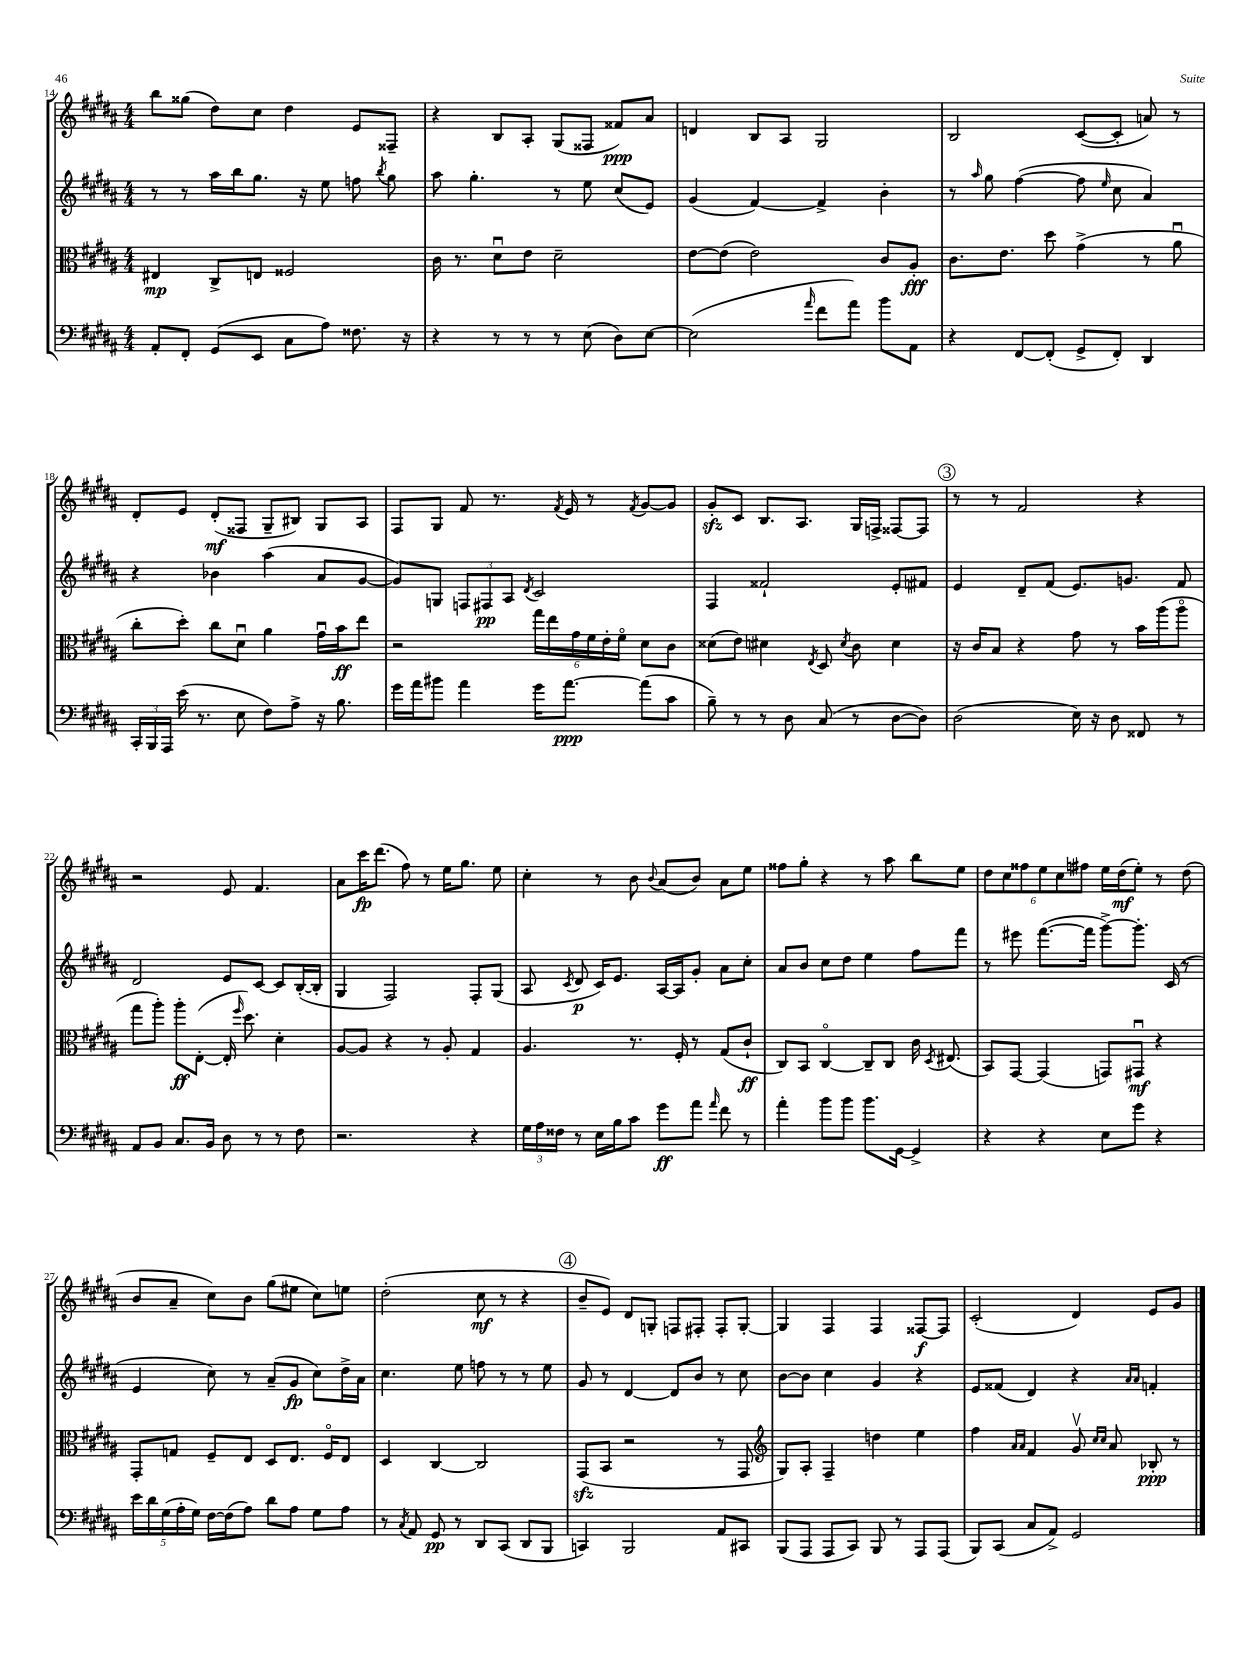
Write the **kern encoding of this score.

**kern	**kern	**kern	**kern
*staff4	*staff3	*staff2	*staff1
*clefF4	*clefC3	*clefG2	*clefG2
*k[f#c#g#d#a#]	*k[f#c#g#d#a#]	*k[f#c#g#d#a#]	*k[f#c#g#d#a#]
*M4/4	*M4/4	*M4/4	*M4/4
8AA#'/L	4E#/	8r	8bb\L
8FF#'/J	.	8r	(8gg##\J
(8GG#/L	8C#^/L	16aa#\LL	8dd#\L)
.	.	16bb\J	.
8EE/J	8E/J	8.gg#\J	8cc#\J
8C#\L	2F##/	.	4dd#\
.	.	16r	.
8A#\J)	.	8ee\	.
8.F##\	.	8ff\	8e/L
.	.	8qbb/	.
.	.	8gg#\	8F##~/J
16r	.	.	.
=	=	=	=
4r	16c#\	8aa#\	4r
.	8.r	.	.
.	.	4.gg#'\	.
8r	8d#u\L	.	8B/L
8r	8e\J	.	8A#'/J
8r	2d#~\	8r	(8G#/L
(8E\	.	8ee\	8F##/J
8D#\L)	.	(8cc#/L	8f##/L)
[8E\J	.	8e/J)	8a#/J
=	=	=	=
(2E\]	[8e\L	(4g#/	4d/
.	(8e\]J	.	.
.	2e\)	[4f#/)	8B/L
.	.	.	8A#/J
16qqa#/	.	.	.
8f#\L	.	4f#^/]	2G#/
8a#\J)	.	.	.
8b\L	8c#/L	4b'\	.
8AA#\J	8A#'/J	.	.
=	=	=	=
4r	8.c#\L	8r	2B/
.	.	16qqaa#/	.
.	.	8gg#\	.
.	8.e\J	.	.
[8FF#/L	.	([4ff#\	.
(8FF#'/]J	8dd#\	.	.
8GG#^/L	(4g#^\	8ff#\]	([8c#/L
.	.	16qqee/	.
8FF#'/J)	.	8cc#\	8c#'/]J
4DD#/	8r	4a#/)	8a/)
.	8a#u\	.	8r
=	=	=	=
24CC#'/LL	8cc#'\L	4r	8d#'/L
24BBB/	.	.	.
24AAA#/JJ	.	.	.
(16e\	8dd#'\J)	.	8e/J
8.r	.	.	.
.	8cc#\L	4b-\	(8d#'/L
8E\	8d#u\J	.	8F##/J
8F#\L)	4a#\	(4aa#\	8G#~/L
8A#^\J	.	.	8B#/J)
16r	16g#u\LL	8a#/L	8G#/L
8.B\	16b\J	.	.
.	8ee\J	[8g#/J	8A#/J
=	=	=	=
16g#\LL	2r	8g#/]L)	8F#/L
16a#\J	.	.	.
8b#\J	.	8G/J	8G#/J
4a#\	.	12F/L	8f#/
.	.	12F#/	.
.	.	.	8.r
.	.	12A#/J	.
.	.	8qd#/	.
16g#\LK	24gg#\LL	2c#/	.
.	24ee\	.	.
.	.	.	8qf#/
[8.a#\J	.	.	16e/
.	24g#\	.	.
.	24f#\	.	8r
.	24e'\	.	.
.	24f#o\JJ	.	.
.	.	.	8qf#/
(8a#\]L	8d#\L	.	[8g#/L
8c#\J	8c#\J	.	8g#/]J
=	=	=	=
8B~\)	(8d##\L	4F#/	8g#'/L
8r	8e\J)	.	8c#/J
8r	4d#\	2f##`/	8.B/L
8D#\	.	.	.
.	.	.	8.A#/J
.	8qE/	.	.
(8C#/	8D#/	.	.
.	8qd#/	.	.
8r	8c#\	.	16G#/LL
.	.	.	16F^/JJ
[8D#\L	4d#\	8e'/L	[8F##/L
8D#\]J)	.	8f#/J	8F##/]J
=	=	=	=
(2D#\	16r	4e/	8r
.	16c#/LK	.	.
.	8B/J	.	8r
.	4r	8d#~/L	2f#/
.	.	(8f#/J	.
16E\)	8g#\	8.e/L)	.
16r	.	.	.
8D#\	8r	.	.
.	.	8.g/J	.
8FF##/	16b\LL	.	4r
.	(16aa#\J	.	.
8r	8aa#o\J	8f#/	.
=	=	=	=
8AA#/L	8gg#\L	2d#/	2r
8BB/J	8aa#'\J)	.	.
8.C#/L	8aa#'\L	.	.
.	([8E'\J	.	.
16BB/Jk	.	.	.
8D#\	16E'/]	8e/L	8e/
.	16qqff#/	.	.
.	8.dd#\)	.	.
8r	.	[8c#/J	4.f#/
8r	4d#'\	8c#/]L	.
8F#\	.	([16B'/L	.
.	.	16B'/]JJ	.
=	=	=	=
2.r	[8A#/L	4G#/	8a#\L
.	8A#/]J	.	16ccc#\K
.	.	.	(8.ddd#\J
.	4r	2F#/)	.
.	.	.	8ff#\)
.	8r	.	8r
.	8A#'/	.	16ee\LK
.	.	.	8.gg#\J
4r	4G#/	8F#'/L	.
.	.	(8G#/J	8ee\
=	=	=	=
24G#\LL	4.A#/	8A#/	4cc#'\
24A#\	.	.	.
24F##\JJ	.	.	.
.	.	8qc#/	.
8r	.	8d#/	.
16E\LL	.	16c#/LK)	8r
16B\J	.	8.e/J	.
8c#\J	8.r	.	8b\
.	.	.	8qqb/
8g#\L	.	[16A#/LL	(8a#/L
.	16F#'/	16A#/]J	.
8a#\J	8r	8g#'/J	8b/J)
16qqa#/	.	.	.
8f#\	(8G#/L	8a#\L	8a#\L
8r	8c#`/J	8cc#'\J	8ee\J
=	=	=	=
4a#'\	8C#/L)	8a#/L	8ff##\L
.	8BB/J	8b/J	8gg#'\J
8b\L	[4C#o/	8cc#\L	4r
8b\J	.	8dd#\J	.
8.b\L	8C#~/]L	4ee\	8r
.	8C#/J	.	8aa#\
[16GG#\Jk	.	.	.
4GG#^/]	16c#\	8ff#\L	8bb\L
.	8qD#/	.	.
.	(8.E#/	.	.
.	.	8fff#\J	8ee\J
=	=	=	=
4r	8BB/L)	8r	12dd#\L
.	.	.	12cc#\
.	[8GG#/J	8eee#\	.
.	.	.	12ff##\
4r	(4GG#/]	([8.fff#\L	12ee\
.	.	.	12cc#\
.	.	.	12ff#\J
.	.	16fff#\]Jk	.
8E\L	8GG/L)	[8ggg#^\L)	16ee\LL
.	.	.	(16dd#\J
8g#\J	8GG#u/J	8.ggg#'\]J	8ee'\J)
4r	4r	.	8r
.	.	(16c#/	.
.	.	8r	(8dd#\
=	=	=	=
20e\LL	8GG#'/L	4e/	8b/L
20d#\	.	.	.
(20G#\	.	.	.
.	8G/J	.	8a#~/J
20A#'\	.	.	.
20G#\JJ)	.	.	.
[16F#\LL	8F#~/L	8cc#\)	8cc#\L)
(16F#\]J	.	.	.
8A#\J)	8E/J	8r	8b\J
8d#\L	8D#/L	(8a#~/L	(8gg#\L
8A#\J	8.E/J	8g#/J	8ee#\J
8G#\L	.	8cc#\L)	8cc#\L)
.	16F#o/LK	.	.
8A#\J	8E/J	16dd#^\L	8ee\J
.	.	16a#\JJ	.
=	=	=	=
8r	4D#/	4.cc#\	(2dd#'\
8qC#/	.	.	.
8AA#/	.	.	.
8GG#/	[4C#/	.	.
8r	.	8ee\	.
8DD#/L	2C#/]	8ff\	8cc#\
(8CC#/J	.	8r	8r
8DD#/L	.	8r	4r
8BBB/J	.	8ee\	.
=	=	=	=
4CC/)	(8GG#/L	8g#/	8b~/L
.	8BB/J	8r	8e/J)
2BBB/	2r	[4d#/	8d#/L
.	.	.	8G'/J
.	.	8d#/]L	8F/L
.	.	8b/J	8F#'/J
8AA#/L	8r	8r	8F#'/L
8CC#/J	8GG#/	8cc#\	[8G'/J
=	=	=	=
*	*clefG2	*	*
(8BBB/L	8G#/L)	[8b\L	4G/]
8AAA#/J	8A#'/J	8b\]J	.
8AAA#/L	4F#~/	4cc#\	4F#/
8CC#/J)	.	.	.
8BBB/	4dd\	4g#/	4F#/
8r	.	.	.
8AAA#/L	4ee\	4r	[8F##/L
(8AAA#/J	.	.	8F##/]J
=	=	=	=
8BBB/L)	4ff#\	8e/L	(2c#'/
(8CC#/J	.	(8f##/J	.
.	16qqa#/LL	.	.
.	16qqa#/JJ	.	.
8C#/L	4f#/	4d#/)	.
8AA#^/J)	.	.	.
2GG#/	8g#v/	4r	4d#/)
.	16qqcc#/LL	.	.
.	16qqcc#/JJ	.	.
.	8a#/	.	.
.	.	16qqa#/LL	.
.	.	16qqa#/JJ	.
.	8B-'/	4f'/	8e/L
.	8r	.	8g#/J
==	==	==	==
*-	*-	*-	*-
